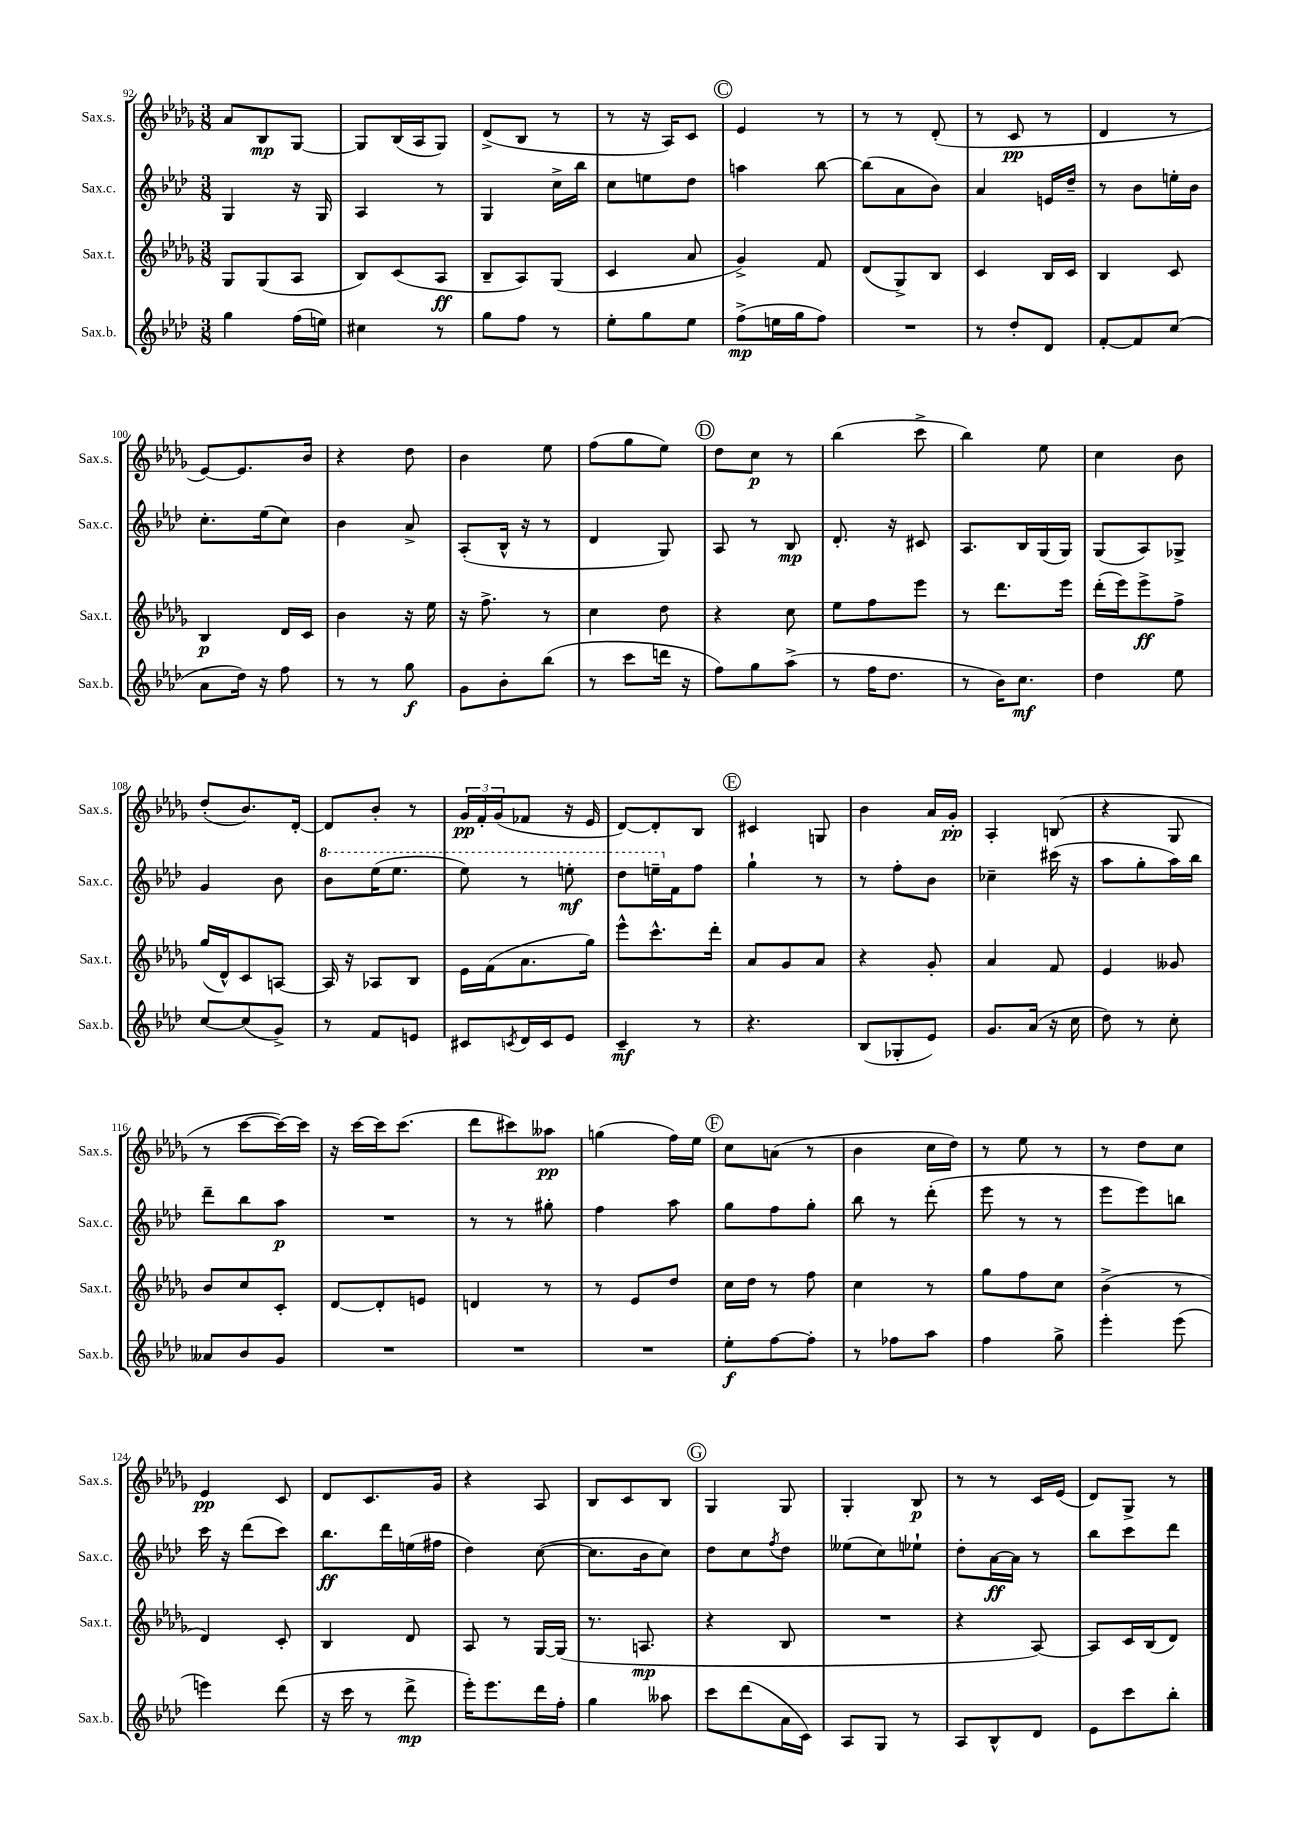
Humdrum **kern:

**kern	**dynam	**kern	**dynam	**kern	**dynam	**kern	**dynam
*part4	*part4	*part3	*part3	*part2	*part2	*part1	*part1
*staff4	*staff4	*staff3	*staff3	*staff2	*staff2	*staff1	*staff1
*I"Sax.b.	*	*I"Sax.t.	*	*I"Sax.c.	*	*I"Sax.s.	*
*I'Sax.b.	*	*I'Sax.t.	*	*I'Sax.c.	*	*I'Sax.s.	*
*clefG2	*	*clefG2	*	*clefG2	*	*clefG2	*
*k[b-e-a-d-]	*	*k[b-e-a-d-g-]	*	*k[b-e-a-d-]	*	*k[b-e-a-d-g-]	*
*M3/8	*	*M3/8	*	*M3/8	*	*M3/8	*
=92	=92	=92	=92	=92	=92	=92	=92
4gg\	.	8G-/L	.	4G/	.	8a-/L	.
.	.	(8G-/	.	.	.	8B-/	mp
(16ff\LL	.	8A-/J	.	16r	.	[8G-/J	.
16een\JJ)	.	.	.	16G/	.	.	.
=93	=93	=93	=93	=93	=93	=93	=93
4cc#X\	.	8B-/L)	.	4A-/	.	8G-/L]	.
.	.	(8c/	.	.	.	(16B-/L	.
.	.	.	.	.	.	16A-/J	.
8r	.	8A-/J	ff	8r	.	8G-/J)	.
=94	=94	=94	=94	=94	=94	=94	=94
8gg\L	.	8B-~/L	.	4G/	.	(8d-^/L	.
8ff\J	.	8A-/)	.	.	.	8B-/J	.
8r	.	(8G-/J	.	16cc^\LL	.	8r	.
.	.	.	.	16bb-\JJ	.	.	.
=95	=95	=95	=95	=95	=95	=95	=95
8ee-'\L	.	4c/	.	8cc\L	.	8r	.
8gg\	.	.	.	8een\	.	16r	.
.	.	.	.	.	.	16A-/KL)	.
8ee-\J	.	8a-/	.	8dd-\J	.	8c/J	.
!!LO:REH:place=s1:t=C
=96	=96	=96	=96	=96	=96	=96	=96
(8ff^\L	mp	4g-^/)	.	4aan\	.	4e-/	.
16een\L	.	.	.	.	.	.	.
16gg\J	.	.	.	.	.	.	.
8ff\J)	.	8f/	.	[8bb-\	.	8r	.
=97	=97	=97	=97	=97	=97	=97	=97
4.r	.	(8d-/L	.	(8bb-\L]	.	8r	.
.	.	8G-^/)	.	8a-\	.	8r	.
.	.	8B-/J	.	8b-\J)	.	(8d-'/	.
=98	=98	=98	=98	=98	=98	=98	=98
8r	.	4c/	.	4a-/	.	8r	.
8dd-'/L	.	.	.	.	.	8c/	pp
8d-/J	.	16B-/LL	.	16en/LL	.	8r	.
.	.	16c/JJ	.	16dd-~/JJ	.	.	.
=99	=99	=99	=99	=99	=99	=99	=99
[8f'/L	.	4B-/	.	8r	.	4d-/	.
8f/]	.	.	.	8b-\L	.	.	.
(8cc/J	.	8c/	.	16een'\L	.	8r	.
.	.	.	.	16b-\JJ	.	.	.
!!LO:LB:g=z
=100	=100	=100	=100	=100	=100	=100	=100
8a-\L	.	4B-/	p	8.cc'\L	.	[8e-/L)	.
16dd-\Jk)	.	.	.	.	.	8.e-/]	.
16r	.	.	.	(16ee-\k	.	.	.
8ff\	.	16d-/LL	.	8cc\J)	.	.	.
.	.	16c/JJ	.	.	.	16b-/Jk	.
=101	=101	=101	=101	=101	=101	=101	=101
8r	.	4b-\	.	4b-\	.	4r	.
8r	.	.	.	.	.	.	.
8gg\	f	16r	.	8a-^/	.	8dd-\	.
.	.	16ee-\	.	.	.	.	.
=102	=102	=102	=102	=102	=102	=102	=102
8g\L	.	16r	.	(8A-'/L	.	4b-\	.
.	.	8.ff^\	.	.	.	.	.
8b-'\	.	.	.	16B-^^/Jk	.	.	.
.	.	.	.	16r	.	.	.
(8bb-\J	.	8r	.	8r	.	8ee-\	.
=103	=103	=103	=103	=103	=103	=103	=103
8r	.	4cc\	.	4d-/	.	(8ff\L	.
8ccc\L	.	.	.	.	.	8gg-\	.
16dddn\Jk	.	8dd-\	.	8G/)	.	8ee-\J)	.
16r	.	.	.	.	.	.	.
!!LO:REH:place=s1:t=D
=104	=104	=104	=104	=104	=104	=104	=104
8ff\L)	.	4r	.	8A-/	.	8dd-\L	.
8gg\	.	.	.	8r	.	8cc\J	p
(8aa-^\J	.	8cc\	.	8B-/	mp	8r	.
=105	=105	=105	=105	=105	=105	=105	=105
8r	.	8ee-\L	.	8.d-'/	.	(4bb-\	.
16ff\KL	.	8ff\	.	.	.	.	.
8.dd-\J	.	.	.	16r	.	.	.
.	.	8eee-\J	.	8c#X/	.	8ccc^\	.
=106	=106	=106	=106	=106	=106	=106	=106
8r	.	8r	.	8.A-/L	.	4bb-\)	.
16b-\KL)	.	8.ddd-\L	.	.	.	.	.
8.cc\J	mf	.	.	16B-/L	.	.	.
.	.	.	.	(16G/	.	8ee-\	.
.	.	16eee-\Jk	.	16G/JJ)	.	.	.
=107	=107	=107	=107	=107	=107	=107	=107
4dd-\	.	(16ddd-'\LL	.	(8G/L	.	4cc\	.
.	.	16eee-\J)	.	.	.	.	.
.	.	8eee-^\	ff	8A-/)	.	.	.
8ee-\	.	8ff^\J	.	8G-X^/J	.	8b-\	.
!!LO:LB:g=z
=108	=108	=108	=108	=108	=108	=108	=108
[8cc/L	.	(16gg-/LL	.	4g/	.	(8dd-'/L	.
.	.	16d-^^/J)	.	.	.	.	.
(8cc/]	.	8c/	.	.	.	8.b-/)	.
8g^/J)	.	[8An/J	.	8b-\	.	.	.
.	.	.	.	.	.	[16d-'/Jk	.
=109	=109	=109	=109	=109	=109	=109	=109
*	*	*	*	*8va	*	*	*
8r	.	16A/]	.	8bb-\L	.	8d-/L]	.
.	.	16r	.	.	.	.	.
8f/L	.	8A-X/L	.	(16eee-\K	.	8b-'/J	.
.	.	.	.	8.eee-\J	.	.	.
8en/J	.	8B-/J	.	.	.	8r	.
=110	=110	=110	=110	=110	=110	=110	=110
8c#X/L	.	16e-\LL	.	8eee-\)	.	24g-/LL	pp
.	.	.	.	.	.	24f'/	.
.	.	(16f\J	.	.	.	.	.
.	.	.	.	.	.	(24g-/J	.
8qcn/	.	.	.	.	.	.	.
16d-/L	.	8.a-\	.	8r	.	8f-X/J	.
16c/J	.	.	.	.	.	.	.
8e-/J	.	.	.	8eeen'\	mf	16r	.
.	.	16gg-\Jk)	.	.	.	16e-/	.
=111	=111	=111	=111	=111	=111	=111	=111
4c~/	mf	8eee-^^\L	.	8ddd-\L	.	[8d-/L)	.
.	.	8.ccc^^\	.	16eeen~\L	.	8d-'/]	.
*	*	*	*	*X8va	*	*	*
.	.	.	.	16f\J	.	.	.
8r	.	.	.	8ff\J	.	8B-/J	.
.	.	16ddd-'\Jk	.	.	.	.	.
!!LO:REH:place=s1:t=E
=112	=112	=112	=112	=112	=112	=112	=112
4.r	.	8a-/L	.	4gg`\	.	4c#X/	.
.	.	8g-/	.	.	.	.	.
.	.	8a-/J	.	8r	.	8Gn/	.
=113	=113	=113	=113	=113	=113	=113	=113
(8B-/L	.	4r	.	8r	.	4b-\	.
8G-X'/	.	.	.	8ff'\L	.	.	.
8e-/J)	.	8g-'/	.	8b-\J	.	16a-/LL	.
.	.	.	.	.	.	16g-'/JJ	pp
=114	=114	=114	=114	=114	=114	=114	=114
8.g/L	.	4a-/	.	4cc-X~\	.	4A-'/	.
(16a-/Jk	.	.	.	.	.	.	.
16r	.	8f/	.	(16ccc#X\	.	(8Bn/	.
16cc\	.	.	.	16r	.	.	.
=115	=115	=115	=115	=115	=115	=115	=115
8dd-\)	.	4e-/	.	8aa-\L	.	4r	.
8r	.	.	.	8gg'\	.	.	.
8cc'\	.	8g--X/	.	16aa-\L)	.	8G-/	.
.	.	.	.	16bb-\JJ	.	.	.
!!LO:LB:g=z
=116	=116	=116	=116	=116	=116	=116	=116
8a--X/L	.	8b-/L	.	8ddd-~\L	.	8r	.
8b-/	.	8cc/	.	8bb-\	.	[8ccc\L	.
8g/J	.	8c'/J	.	8aa-\J	p	16ccc\L_)	.
.	.	.	.	.	.	16ccc\JJ]	.
=117	=117	=117	=117	=117	=117	=117	=117
4.r	.	[8d-/L	.	4.r	.	16r	.
.	.	.	.	.	.	[16ccc\LL	.
.	.	8d-'/]	.	.	.	16ccc\J]	.
.	.	.	.	.	.	(8.ccc\J	.
.	.	8en/J	.	.	.	.	.
=118	=118	=118	=118	=118	=118	=118	=118
4.r	.	4dn/	.	8r	.	8ddd-\L	.
.	.	.	.	8r	.	8ccc#X\)	.
.	.	8r	.	8gg#X'\	.	8aa--X\J	pp
=119	=119	=119	=119	=119	=119	=119	=119
4.r	.	8r	.	4ff\	.	(4ggn\	.
.	.	8e-/L	.	.	.	.	.
.	.	8dd-/J	.	8aa-\	.	16ff\LL)	.
.	.	.	.	.	.	16ee-\JJ	.
!!LO:REH:place=s1:t=F
=120	=120	=120	=120	=120	=120	=120	=120
8ee-'\L	f	16cc\LL	.	8gg\L	.	8cc\L	.
.	.	16dd-\JJ	.	.	.	.	.
[8ff\	.	8r	.	8ff\	.	(8an\J	.
8ff'\J]	.	8ff\	.	8gg'\J	.	8r	.
=121	=121	=121	=121	=121	=121	=121	=121
8r	.	4cc\	.	8bb-\	.	4b-\	.
8ff-X\L	.	.	.	8r	.	.	.
8aa-\J	.	8r	.	(8ddd-'\	.	16cc\LL	.
.	.	.	.	.	.	16dd-\JJ)	.
=122	=122	=122	=122	=122	=122	=122	=122
4ff\	.	8gg-\L	.	8eee-\	.	8r	.
.	.	8ff\	.	8r	.	8ee-\	.
8gg^\	.	8cc\J	.	8r	.	8r	.
=123	=123	=123	=123	=123	=123	=123	=123
4eee-'\	.	(4b-^\	.	8eee-\L	.	8r	.
.	.	.	.	8eee-\)	.	8dd-\L	.
(8eee-\	.	8r	.	8bbn\J	.	8cc\J	.
!!LO:LB:g=z
=124	=124	=124	=124	=124	=124	=124	=124
4eeen\)	.	4d-/)	.	16ccc\	.	4e-/	pp
.	.	.	.	16r	.	.	.
.	.	.	.	(8ddd-\L	.	.	.
(8ddd-\	.	8c'/	.	8ccc\J)	.	8c/	.
=125	=125	=125	=125	=125	=125	=125	=125
16r	.	4B-/	.	8.bb-\L	ff	8d-/L	.
16ccc\	.	.	.	.	.	.	.
8r	.	.	.	.	.	8.c/	.
.	.	.	.	16ddd-\L	.	.	.
8ddd-^\	mp	8d-/	.	(16een\	.	.	.
.	.	.	.	16ff#X\JJ	.	16g-/Jk	.
=126	=126	=126	=126	=126	=126	=126	=126
16eee-'\KL)	.	8A-/	.	4dd-\)	.	4r	.
8.eee-\	.	.	.	.	.	.	.
.	.	8r	.	.	.	.	.
16ddd-\L	.	[16G-/LL	.	([8cc\	.	8A-/	.
16ff'\JJ	.	(16G-/JJ]	.	.	.	.	.
=127	=127	=127	=127	=127	=127	=127	=127
4gg\	.	8.r	.	8.cc\L]	.	8B-/L	.
.	.	.	.	.	.	8c/	.
.	.	8.An/	mp	16b-\k	.	.	.
8aa--X\	.	.	.	8cc\J)	.	8B-/J	.
!!LO:REH:place=s1:t=G
=128	=128	=128	=128	=128	=128	=128	=128
8ccc\L	.	4r	.	8dd-\L	.	4G-/	.
(8ddd-\	.	.	.	8cc\	.	.	.
.	.	.	.	8qff/	.	.	.
16a-\L	.	8B-/	.	8dd-\J	.	8G-/	.
16c\JJ)	.	.	.	.	.	.	.
=129	=129	=129	=129	=129	=129	=129	=129
8A-/L	.	4.r	.	(8ee--X\L	.	4G-'/	.
8G/J	.	.	.	8cc\)	.	.	.
8r	.	.	.	8ee-X`\J	.	8B-/	p
=130	=130	=130	=130	=130	=130	=130	=130
8A-/L	.	4r	.	8dd-'\L	.	8r	.
8B-^^/	.	.	.	[16a-\L	ff	8r	.
.	.	.	.	16a-\JJ]	.	.	.
8d-/J	.	[8A-/)	.	8r	.	16c/LL	.
.	.	.	.	.	.	(16e-/JJ	.
=131	=131	=131	=131	=131	=131	=131	=131
8e-\L	.	8A-/L]	.	8bb-\L	.	8d-/L)	.
8ccc\	.	16c/L	.	8ccc\	.	8G-^/J	.
.	.	(16B-/J	.	.	.	.	.
8bb-'\J	.	8d-/J)	.	8ddd-\J	.	8r	.
==	==	==	==	==	==	==	==
*-	*-	*-	*-	*-	*-	*-	*-
